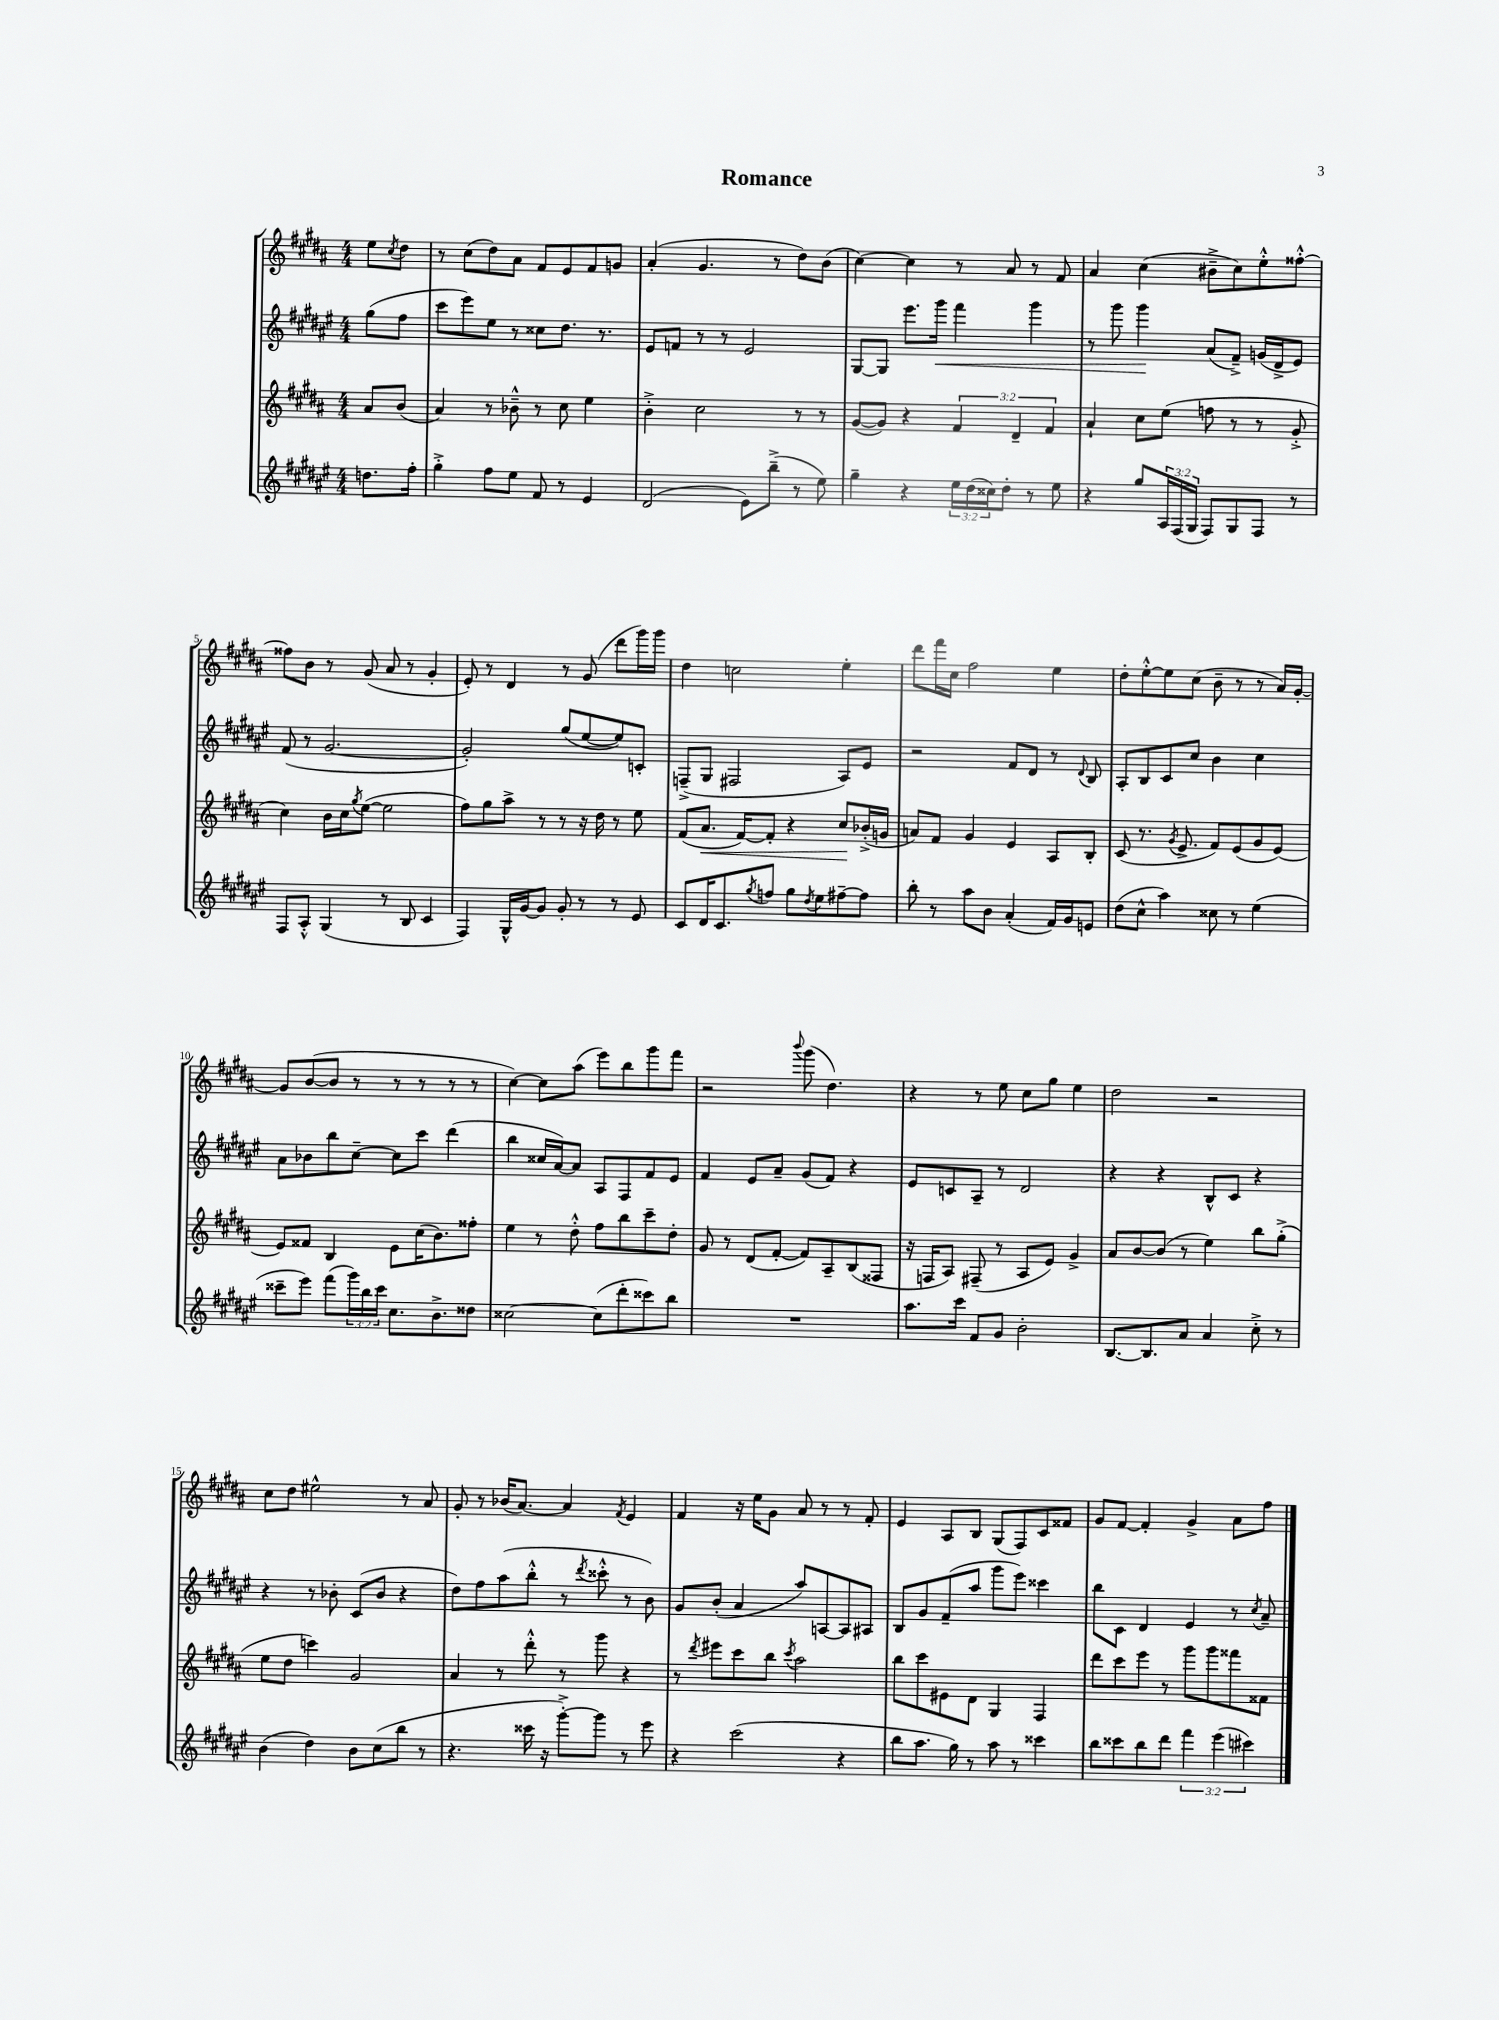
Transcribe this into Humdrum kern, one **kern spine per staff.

**kern	**kern	**dynam	**kern	**dynam	**kern
*part4	*part3	*part3	*part2	*part2	*part1
*staff4	*staff3	*staff3	*staff2	*staff2	*staff1
*clefG2	*clefG2	*	*clefG2	*	*clefG2
*k[f#c#g#d#a#e#]	*k[f#c#g#d#a#]	*	*k[f#c#g#d#a#e#]	*	*k[f#c#g#d#a#]
*M4/4	*M4/4	*	*M4/4	*	*M4/4
=	=	=	=	=	=
8.ddn\L	8a#/L	.	(8gg#\L	.	8ee\L
.	.	.	.	.	8qcc#/
.	(8b/J	.	8ff#\J	.	8dd#\J
16ff#'\Jk	.	.	.	.	.
=1	=1	=1	=1	=1	=1
4gg#'^\	4a#/)	.	8ccc#\L	.	8r
.	.	.	8eee#\)	.	(8cc#\L
8ff#\L	8r	.	8ee#\J	.	8dd#\)
8ee#\J	8b-X~^^\	.	8r	.	8a#\J
8f#/	8r	.	8cc##X\L	.	8f#/L
8r	8cc#\	.	8.dd#\J	.	8e/
4e#/	4ee\	.	.	.	8f#/
.	.	.	8.r	.	.
.	.	.	.	.	8gn/J
=2	=2	=2	=2	=2	=2
(2d#/	4b'^\	.	8e#/L	.	(4a#'/
.	.	.	8fn/J	.	.
.	2cc#\	.	8r	.	4.g#/
.	.	.	8r	.	.
8e#\L)	.	.	2e#/	.	.
(8bb~^\J	.	.	.	.	8r
8r	8r	.	.	.	8dd#\L)
8ee#\)	8r	.	.	.	(8b\J
=3	=3	=3	=3	=3	=3
4gg#~\	([8g#/L	.	[8G#/L	.	[4cc#\)
.	8g#/J])	.	8G#/J]	.	.
4r	4r	.	8.eee#\L	.	4cc#\]
!	!	!	!	!LO:HP:b	!
.	.	.	16ggg#\Jk	<	.
24ee#\LL	6f#/	.	4fff#\	.	8r
(24dd#\	.	.	.	.	.
24cc##X\J)	.	.	.	.	.
8dd#'\J	.	.	.	.	8a#/
.	6d#~/	.	.	.	.
8r	.	.	4ggg#\	.	8r
.	6f#/	.	.	.	.
8ee#\	.	.	.	.	8f#/
=4	=4	=4	=4	=4	=4
4r	4a#`/	.	8r	.	4a#/
.	.	.	8ggg#\	.	.
8gg#/L	8cc#\L	.	4ggg#\	.	(4cc#\
24A#/L	(8ee\J	.	.	.	.
(24F#/	.	.	.	.	.
24G#/JJ	.	.	.	.	.
8F#/L)	8ffn\	.	(8a#/L	[	8b#X~^\L
8G#/	8r	.	8f#~^/J)	.	8cc#\)
8F#/J	8r	.	(16gn/LL	.	8ee'^^\
.	.	.	16d#^/J	.	.
8r	8g#'^/	.	8e#/J)	.	[8ff##X'^^\J
!!LO:LB:g=z
=5	=5	=5	=5	=5	=5
8F#/L	4cc#\)	.	(8f#/	.	8ff##X\L]
8A#'^^/J	.	.	8r	.	8b\J
(4G#/	16b\LL	.	[2.g#/	.	8r
.	16cc#\J	.	.	.	.
.	8qgg#/	.	.	.	.
.	([8ee\J	.	.	.	(8g#/
8r	2ee\]	.	.	.	8a#/
8B/	.	.	.	.	8r
4c#/	.	.	.	.	4g#'/
=6	=6	=6	=6	=6	=6
4F#/)	8ff#\L)	.	2g#'/])	.	8e'/)
.	8gg#\	.	.	.	8r
16G#^^/LL	8aa#^\J	.	.	.	4d#/
[16g#/J	.	.	.	.	.
8g#/J]	8r	.	.	.	.
8g#'/	8r	.	(8gg#/L	.	8r
8r	16r	.	[8ee#/	.	(8g#/
.	16dd#\	.	.	.	.
8r	8r	.	8ee#/])	.	8ddd#\L
8e#/	8ee\	.	8cn'/J	.	16ggg#\L)
.	.	.	.	.	16ggg#\JJ
=7	=7	=7	=7	=7	=7
8c#/L	(8f#/L	.	(8Fn~^/L	.	4dd#\
!	!	!LO:HP:b	!	!	!
16d#/K	8.a#/J	<	8G#/J	.	.
8.c#/	.	.	.	.	.
.	.	.	2F#X/	.	2ccn\
.	[16f#/KL)	.	.	.	.
8qgg#/	.	.	.	.	.
8ffn/J	8f#'/J]	.	.	.	.
8gg#\L	4r	.	.	.	.
8qdd#/	.	.	.	.	.
8ee#\	.	.	.	.	.
[8ff#X~\	8cc#/L	.	8A#/L)	.	4ee'\
8ff#\J]	(16b-X'^/L	[	8e#/J	.	.
.	16gn/JJ	.	.	.	.
=8	=8	=8	=8	=8	=8
8bb'\	8an/L)	.	2r	.	8ddd#\L
8r	8f#/J	.	.	.	16fff#\L
.	.	.	.	.	16cc#\JJ
8aa#\L	4g#/	.	.	.	2ff#\
8b\J	.	.	.	.	.
(4a#'/	4e/	.	8f#/L	.	.
.	.	.	8d#/J	.	.
16f#/LL)	8A#/L	.	8r	.	4ee\
16g#/J	.	.	.	.	.
.	.	.	8qqd#/	.	.
8en/J	8B'/J	.	8B/	.	.
=9	=9	=9	=9	=9	=9
(8dd#\L	(8c#/	.	8A#'/L	.	8dd#'\L
8cc#^^\J	8.r	.	8B/	.	[8ee'^^\
4aa#\)	.	.	8c#/	.	8ee\]
.	8qg#/	.	.	.	.
.	8.e^/	.	.	.	.
.	.	.	8cc#/J	.	(8cc#\J
8cc##X\	8f#/L)	.	4b\	.	8b~\
8r	(8e/	.	.	.	8r
(4ee#\	8g#/	.	4cc#\	.	8r
.	[8e/J)	.	.	.	16a#/LL)
.	.	.	.	.	[16g#'/JJ
!!LO:LB:g=z
=10	=10	=10	=10	=10	=10
8ccc##X~\L	8e/L]	.	8a#\L	.	8g#/L]
8eee#\J)	8f##X/J	.	8b-X\	.	([8b/
(8fff#\L	4B/	.	8bb\	.	8b/J]
24ggg#\L)	.	.	[8cc#~\J	.	8r
24bb\	.	.	.	.	.
24ccc##\JJ	.	.	.	.	.
8.cc#\L	8e\L	.	8cc#\L]	.	8r
.	(16cc#\K	.	8ccc#\J	.	8r
8.b^\	8.b\)	.	.	.	.
.	.	.	(4ddd#\	.	8r
8dd##X\J	8ff##X'\J	.	.	.	8r
=11	=11	=11	=11	=11	=11
[2cc##X\	4ee\	.	4bb\	.	[4cc#\)
.	8r	.	16cc##X/LL	.	8cc#\L]
.	.	.	[16a#/J)	.	.
.	8dd#'^^\	.	8a#/J]	.	(8aa#\J
(8cc##\L]	8ff#\L	.	8A#/L	.	8eee\L)
8ddd#'\	8bb\	.	8F#/	.	8bb\
8ccc##X\)	8ccc#~\	.	8f#/	.	8ggg#\
8bb\J	8dd#'\J	.	8e#/J	.	8fff#\J
=12	=12	=12	=12	=12	=12
1r	8g#/	.	4f#/	.	2r
.	8r	.	.	.	.
.	(8d#/L	.	8e#/L	.	.
.	[8f#'/J	.	8a#~/J	.	.
.	.	.	.	.	8qqbbb/
.	8f#/L])	.	(8g#/L	.	(8ggg#\
.	8A#~/	.	8f#/J)	.	4.dd#\)
.	(8B/	.	4r	.	.
.	8F##X/J	.	.	.	.
=13	=13	=13	=13	=13	=13
8.aa#\L	16r	.	8e#/L	.	4r
.	16Fn/KL	.	.	.	.
.	8A#/J)	.	8cn/	.	.
16ccc#\Jk	.	.	.	.	.
8f#/L	(8F#X~/	.	8A#~/J	.	8r
8g#/J	8r	.	8r	.	8ee\
2b'\	8A#/L	.	2d#/	.	8cc#\L
.	8e/J)	.	.	.	8gg#\J
.	4g#^/	.	.	.	4ee\
=14	=14	=14	=14	=14	=14
[8.B/L	8a#/L	.	4r	.	2dd#\
.	[8b/	.	.	.	.
8.B/]	.	.	.	.	.
.	(8b/J]	.	4r	.	.
8a#/J	8r	.	.	.	.
4a#/	4ee\)	.	8B^^/L	.	2r
.	.	.	8c#/J	.	.
8cc#'^\	8bb\L	.	4r	.	.
8r	(8gg#'^\J	.	.	.	.
!!LO:LB:g=z
=15	=15	=15	=15	=15	=15
(4b\	8ee\L	.	4r	.	8cc#\L
.	8dd#\J	.	.	.	8dd#\J
4dd#\)	4cccn\)	.	8r	.	2ee#X^^\
.	.	.	8b-X'\	.	.
8b\L	2g#/	.	(8c#/L	.	.
(8cc#\	.	.	8b-/J	.	.
8bb\J	.	.	4r	.	8r
8r	.	.	.	.	8a#/
=16	=16	=16	=16	=16	=16
4.r	4a#/	.	8dd#\L)	.	8g#'/
.	.	.	8ff#\	.	8r
.	8r	.	(8aa#\	.	(16b-X/KL
.	.	.	.	.	[8.a#/J)
16ccc##X\	8ddd#'^^\	.	8bb'^^\J	.	.
16r	.	.	.	.	.
[8ggg#'^\L)	8r	.	8r	.	4a#/]
.	.	.	8qddd#/	.	.
8ggg#\J]	8ggg#\	.	8ccc##X'^^\	.	.
.	.	.	.	.	8qf#/
8r	4r	.	8r	.	4e/
8eee#\	.	.	8b\)	.	.
=17	=17	=17	=17	=17	=17
4r	8r	.	8g#/L	.	4f#/
.	8qddd#/	.	.	.	.
.	8eee#X\L	.	(8b'/J	.	.
(2ccc#\	8ccc#\	.	4a#/	.	16r
.	.	.	.	.	16ee\KL
.	8bb\J	.	.	.	8g#\J
.	8qccc#/	.	.	.	.
.	2aa#\	.	8aa#/L)	.	8a#/
.	.	.	[8An/	.	8r
4r	.	.	8A/]	.	8r
.	.	.	8A#X/J	.	8f#'/
=18	=18	=18	=18	=18	=18
8bb\L	8bb\L	.	8B/L	.	4e/
8.aa#\J	8ccc#\	.	8g#/	.	.
.	8e#X\	.	(8f#~/	.	8A#/L
16gg#\)	.	.	.	.	.
8r	8d#\J	.	8aa#/J	.	8B/J
8aa#\	4G#/	.	8ggg#\L	.	(8G#/L
8r	.	.	8eee#\J)	.	8F#/)
4ccc##X\	4F#/	.	4ccc##X\	.	8c#/
.	.	.	.	.	8f##X/J
=19	=19	=19	=19	=19	=19
8bb\L	8ddd#\L	.	8bb\L	.	8g#/L
8ccc##X\	8ccc#\	.	8c#\J	.	[8f#/J
8bb\	8eee\J	.	4d#/	.	4f#'/]
8ddd#\J	8r	.	.	.	.
6fff#\	8ggg#\L	.	4e#/	.	4g#^/
.	8ggg#\	.	.	.	.
(6eee#\	.	.	.	.	.
.	8fff##X\	.	8r	.	8a#\L
6ccc#X\)	.	.	.	.	.
.	.	.	8qcc#/	.	.
.	8f##X\J	.	8a#~/	.	8ff#\J
==	==	==	==	==	==
*-	*-	*-	*-	*-	*-
